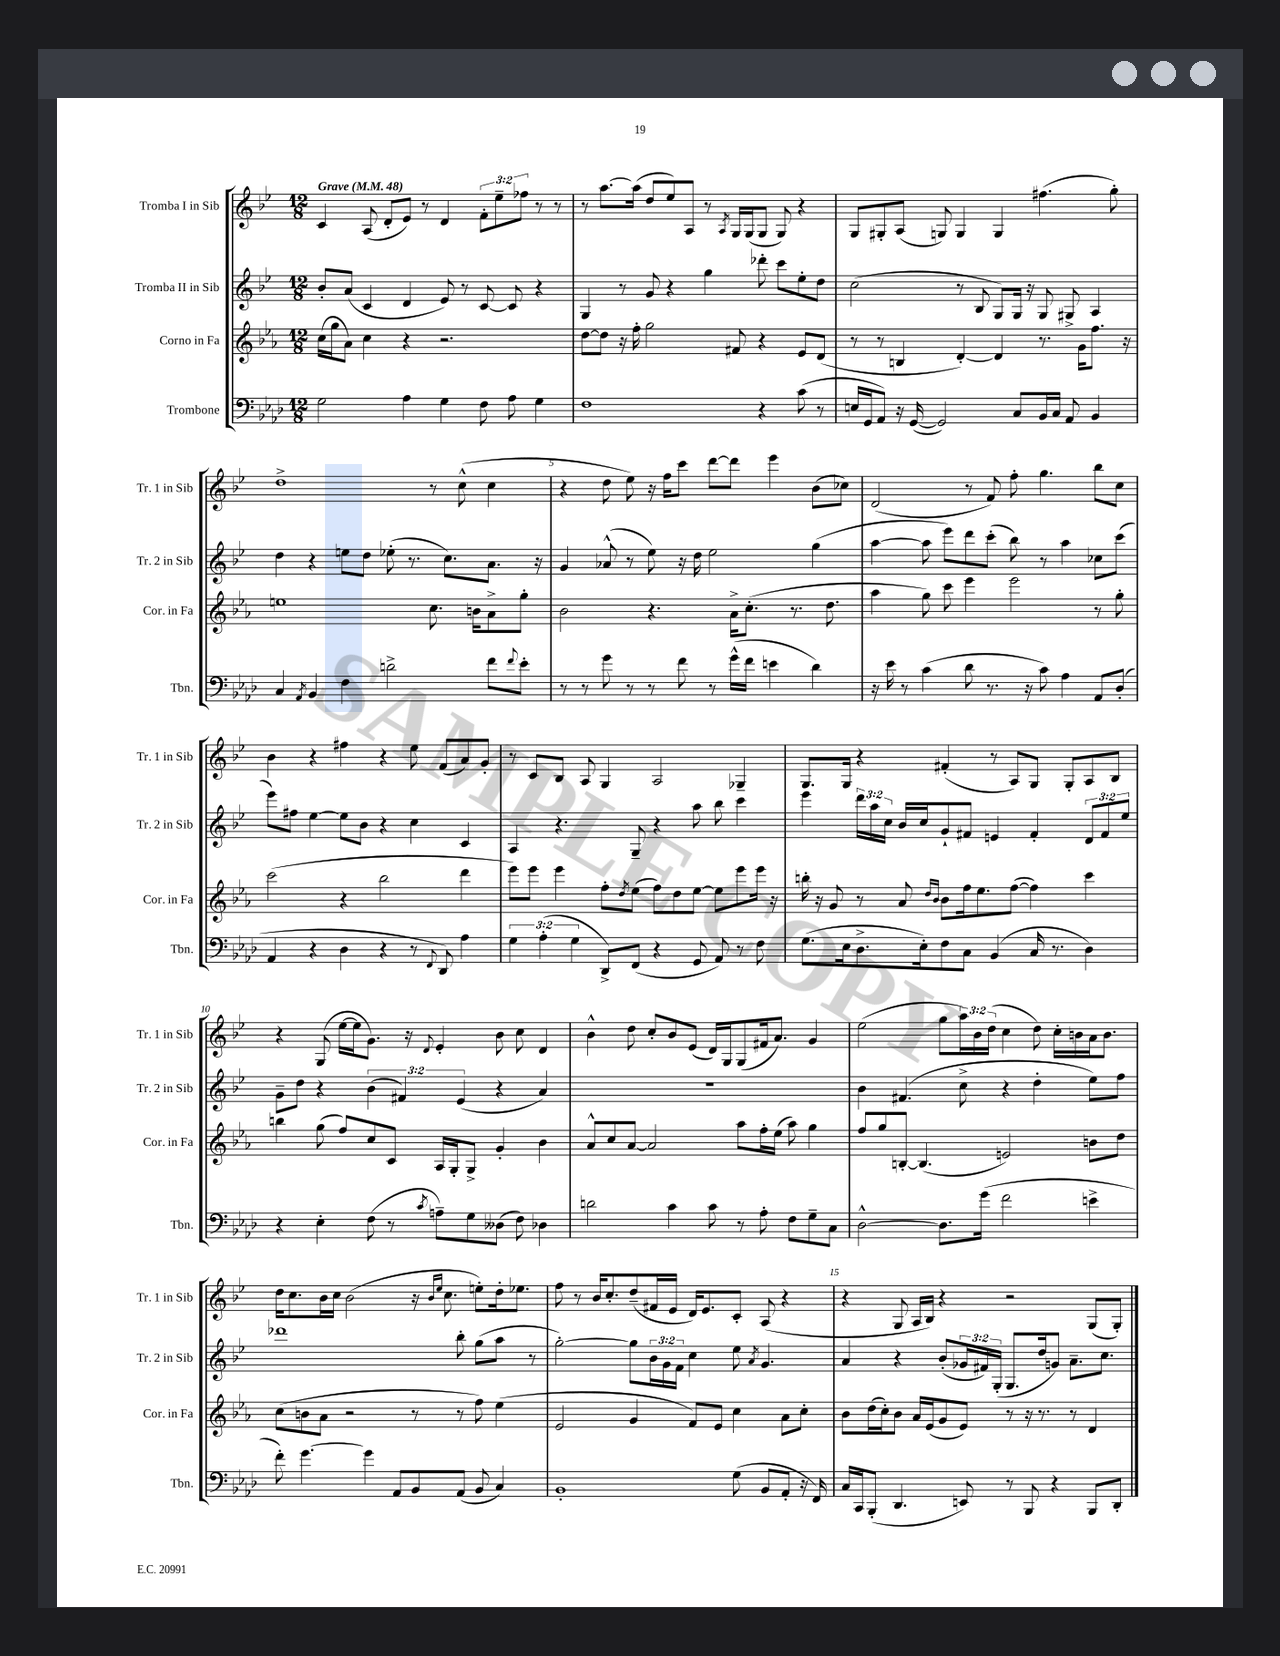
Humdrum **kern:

**kern	**kern	**kern	**kern
*staff4	*staff3	*staff2	*staff1
*clefF4	*clefG2	*clefG2	*clefG2
*k[b-e-a-d-]	*k[b-e-a-]	*k[b-e-]	*k[b-e-]
*M12/8	*M12/8	*M12/8	*M12/8
*MM48	*MM48	*MM48	*MM48
2G	(16cc	8b-'	4c
.	16gg	.	.
.	8a-)	(8a	.
.	4cc	4c	(8A
.	.	.	8d'
4A-	4r	4d	8e-)
.	.	.	8r
4G	2.r	8e-)	4d
.	.	8r	.
8F	.	[8c	12f'
.	.	.	12ee-~
8A-	.	8c]	.
.	.	.	12ff-
4G	.	4r	8r
.	.	.	8r
=	=	=	=
1F	[8dd	4G	8r
.	8dd]	.	[8.aa
.	16r	8r	.
.	16ff'	.	(16aa]
.	2gg	8g	8dd
.	.	4r	8ee-)
.	.	.	8A
.	.	4gg	8r
.	.	.	8qA
.	8f#	.	16G
.	.	.	(16G
4r	4r	8ddd-'	8G
.	.	8ccc	8G)
(8c	8e-	8ee-'	4r
8r	(8d	8dd	.
=	=	=	=
16E	8r	(2cc	8G
16GG	.	.	.
8AA-)	8r	.	8G#'
16r	4B	.	(8A
([16GG	.	.	.
2GG])	.	.	8G)
.	[4d')	8r	4G
.	.	8B-	.
.	4d]	8G)	4G
8C	.	16G	.
.	.	16r	.
16BB-	8.r	8G	(4.ff#
16C	.	.	.
8AA-	.	8G#^	.
.	16g	.	.
4BB-	8.ff	4A	.
.	.	.	8gg')
.	16r	.	.
=	=	=	=
4C	1ee	4dd	1dd^
8qAA-	.	.	.
4BB-	.	4r	.
4F	.	8ee	.
.	.	8dd	.
2d^	.	(8ee-'	.
.	.	8.r	.
.	8.cc	.	8r
.	.	8.cc)	.
.	.	.	(8cc^^
.	16b	.	.
8f	8a-^	8.a	4cc
8qqf	.	.	.
8e-'	8gg'	.	.
.	.	16r	.
=	=	=	=
8r	2b-	4g	4r
8r	.	.	.
8g	.	(8a-^^	8dd
8r	.	8r	8ee-)
8r	4.r	8ee-)	16r
.	.	.	16ff
8f	.	16r	8ccc
.	.	16dd	.
8r	.	2ee-	[8ddd
(16g^^	16a-^	.	8ddd]
16f	(8.cc'	.	.
4e	.	.	4eee-
.	8.r	.	.
4d-)	.	(4gg	(8b-
.	8.dd	.	.
.	.	.	8cc-)
=	=	=	=
16r	4aa-	[4aa	(2d
16e-	.	.	.
8r	.	.	.
(4c	8gg)	8aa]	.
.	8ccc	8eee-)	.
8d-	4eee-	8ddd	8r
8.r	.	(8ccc'	8f)
.	2eee-	8bb-)	8ff'
16r	.	.	.
8c)	.	8r	4.gg
4A-	.	4aa	.
8AA-	8r	8cc-	8bb-
(8D-'	8gg'	(8ccc	8cc
=	=	=	=
4AA-	(2ccc	8eee-)	4b-
.	.	8ff#	.
4r	.	[4ee-	4r
4D-	4r	8ee-]	4ff#
.	.	8b-	.
4r	2bb-	4r	4r
8r	.	4cc	8ee-
8qqFF	.	.	.
8DD-)	.	.	(8f
4A-	4ddd	4c	8a)
.	.	.	8g'
=	=	=	=
6G	8eee-)	4A	8r
.	8eee-	.	8c
(6A-'	.	.	.
.	4eee-	4.r	8B-
6G	.	.	.
.	.	.	8A
8DD-^)	8ff'	.	4G
.	8qdd	.	.
(8FF	(8ee-	8G~	.
4r	8ff)	4r	2A
.	8dd	.	.
8GG	[8ee-	8aa	.
8AA-)	8ee-]	8bb-	.
8r	8eee-	4ccc	4G-~
8F	16eee-	.	.
.	16r	.	.
=	=	=	=
(8.G	16bb'	4eee-	8.G
.	16r	.	.
.	8g	.	.
16E-	.	.	16G
8.D-^	8r	24ddd	4r
.	.	24aa	.
.	.	24cc	.
.	8a-	16b-	.
16E-')	.	16cc	.
.	16qqdd	.	.
.	16qqb-	.	.
8F	8b-	8g`	(4f#'
8C	16ff	8f#	.
.	8.ee-	.	.
(4BB-	.	4e	8r
.	([8ff	.	8A)
16C	4ff])	4f#'	8G
8.r	.	.	.
.	.	.	8G'
4D-)	4ccc	12d	8A
.	.	12f#	.
.	.	.	8B-
.	.	12ee-	.
=	=	=	=
4r	4bb	8g~	4r
.	.	8dd	.
4E-'	(8gg	4r	(8G
.	8ff)	.	[16ee-
.	.	.	16ee-]
(8F	8cc	(6b-	8.g)
8r	8c	.	.
.	.	6f#)	.
.	.	.	16r
8qc	.	.	8qqd
8A~)	16A-	.	4e-'
.	16G'	.	.
.	.	(6e-	.
8G	8G^	.	.
(8D--	4g'	4r	8b-
8F)	.	.	8cc
4D-	4b-	4a)	4d
=	=	=	=
2d	8a-^^	1.r	4b-^^
.	8cc	.	.
.	[8a-	.	8dd
.	2a-]	.	8cc'
4c	.	.	8b-
.	.	.	(8e-
8c	.	.	16d)
.	.	.	16G
8r	8aa-	.	(8G
8A-'	16ff'	.	16f#
.	(16ee-	.	8.a)
8F	8aa-)	.	.
8G~	4gg	.	4g
8C	.	.	.
=	=	=	=
[2D-^^	8ff	4b-	(2ee-
.	8gg	.	.
.	[8B'	(4.f#	.
.	(4.B]	.	.
8.D-]	.	.	8gg
.	.	8cc^	24aa)
.	.	.	24b-
(16g	.	.	.
.	.	.	(24dd
2f	2e)	4r	4cc
.	.	4dd'	8dd)
.	.	.	16cc'
.	.	.	16b
4e^	8b	8ee-)	16a
.	.	.	8.b
.	8dd	8ff	.
=	=	=	=
8f')	(8cc	1ddd-	16dd
.	.	.	8.cc
[4.g	8b	.	.
.	8a-	.	16b-
.	.	.	16cc
.	2r	.	(2b-
4g]	.	.	.
8AA-	.	.	.
8BB-	8r	.	16r
.	.	.	16qqb-
.	.	.	16qqee-
.	.	.	8.cc
(8AA-	8r	8bb-'	.
8BB-	8ff)	(8gg	8ee')
4C)	(4ee-	8aa	16dd'
.	.	.	8.ee-
.	.	8r	.
=	=	=	=
1BB-'	2e-	[2gg')	8ff
.	.	.	8r
.	.	.	16b-
.	.	.	8.cc'
.	4g	8gg]	(8dd~
.	.	24b-	16f#
.	.	24g	.
.	.	.	16e-
.	.	24f	.
.	8f)	4cc	16d)
.	.	.	8.e-
.	8e-	.	.
(8G	4cc	8ee-	8c'
.	.	8qa	.
8BB-	.	4.g	(8A
8AA-'	8a-	.	4r
16r	8cc'	.	.
16FF)	.	.	.
=	=	=	=
16C	8b-	4a	4r
16CC	.	.	.
(8BBB-'	(16dd	.	.
.	16cc')	.	.
4.DD-	8b-	4r	8G
.	16a-	.	16A
.	(16e-	.	16B-)
.	8g	(8b-'	4r
8EE)	8e-)	24g-	.
.	.	24f#)	.
.	.	(24G'	.
8r	8r	8.G	2r
8BBB-	16r	.	.
.	8.r	16dd	.
4r	.	8g)	.
.	8r	8.a~	.
8BBB-	4d	.	(8G
.	.	8.cc	.
8DD-'	.	.	8G')
==	==	==	==
*-	*-	*-	*-
